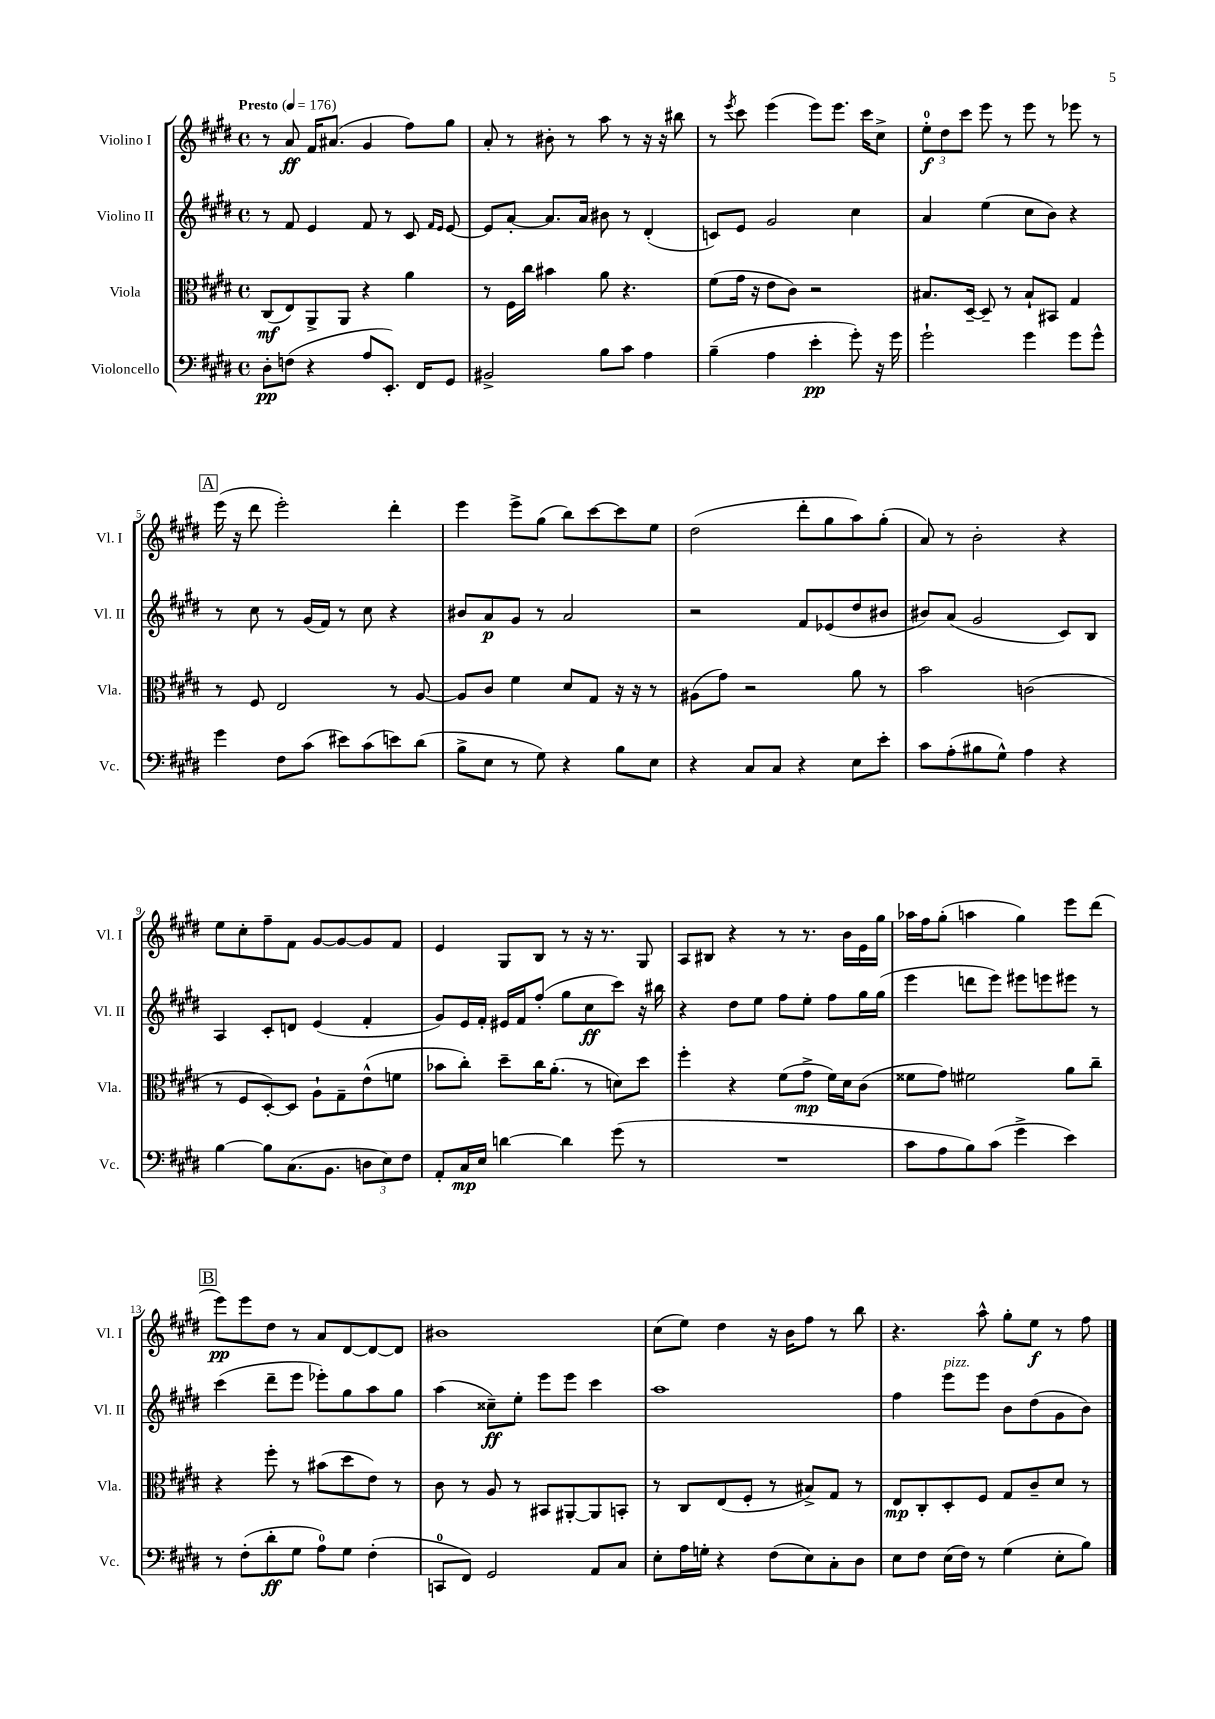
<<
\new StaffGroup <<
\new Staff = "s0" \with { instrumentName = "Violino I" shortInstrumentName = "Vl. I" } {
    \clef treble \key e \major \defaultTimeSignature \time 4/4 \tempo "Presto" 4 = 176
    r8 a'8\ff fis'16 ais'8.( gis'4 fis''8) gis''8 |
    a'8-. r8 bis'8-. r8 a''8 r8 r16 r16 bis''8 |
    r8 \acciaccatura { e'''8 } cis'''8 e'''4( e'''8) e'''8. cis'''16 cis''8-> |
    \tuplet 3/2 { e''8-0-.\f dis''8 cis'''8 } e'''8 r8 e'''8 r8 ees'''8 r8 |
    \mark \markup { \box "A" } e'''16( r16 dis'''8 e'''2-.) dis'''4-. |
    e'''4 e'''8-> gis''8( b''8) cis'''8~ cis'''8 e''8 |
    dis''2( dis'''8-. gis''8 a''8) gis''8-.( |
    a'8) r8 b'2-. r4 |
    e''8 cis''8-. fis''8-- fis'8 gis'8~ gis'8~ gis'8 fis'8 |
    e'4 gis8 b8 r8 r16 r8. gis8 |
    a8 bis8 r4 r8 r8. b'16 e'16 gis''16 |
    aes''16 fis''16 gis''8-.( a''4 gis''4) e'''8 dis'''8( |
    \mark \markup { \box "B" } e'''8\pp) e'''8 dis''8 r8 a'8 dis'8~ dis'8~ dis'8 |
    bis'1 |
    cis''8( e''8) dis''4 r16 b'16 fis''8 r8 b''8 |
    r4. a''8-^ gis''8-. e''8\f r8 fis''8 \bar "|." |
}
\new Staff = "s1" \with { instrumentName = "Violino II" shortInstrumentName = "Vl. II" } {
    \clef treble \key e \major \defaultTimeSignature \time 4/4
    r8 fis'8 e'4 fis'8 r8 cis'8 \grace { fis'16 e'16 } e'8~ |
    e'8 a'8~-. a'8. a'16 bis'8 r8 dis'4-.( |
    c'8) e'8 gis'2 cis''4 |
    a'4 e''4( cis''8 b'8) r4 |
    \mark \markup { \box "A" } r8 cis''8 r8 gis'16( fis'16) r8 cis''8 r4 |
    bis'8 a'8\p gis'8 r8 a'2 |
    r2 fis'8 ees'8( dis''8 bis'8 |
    bis'8) a'8( gis'2 cis'8) b8 |
    a4 cis'8-. d'8 e'4( fis'4-. |
    gis'8) e'16 fis'16-. eis'16 fis'16 fis''8-.( gis''8 cis''8\ff cis'''8) r16 bis''16 |
    r4 dis''8 e''8 fis''8 e''8-. fis''8 gis''16 gis''16( |
    e'''4 d'''8 e'''8) eis'''8 e'''8 eis'''8 r8 |
    \mark \markup { \box "B" } cis'''4( dis'''8-- e'''8 ees'''8-.) gis''8 a''8 gis''8 |
    a''4( cisis''8--\ff) e''8-. e'''8 e'''8 cis'''4 |
    a''1 |
    fis''4 e'''8^\markup { \italic "pizz." } e'''8 b'8 dis''8( gis'8 b'8) \bar "|." |
}
\new Staff = "s2" \with { instrumentName = "Viola" shortInstrumentName = "Vla." } {
    \clef alto \key e \major \defaultTimeSignature \time 4/4
    cis8\mf( e8) a,8-> a,8 r4 a'4 |
    r8 fis16 cis''16 bis'4 a'8 r4. |
    fis'8( gis'16 r16 e'8 cis'8) r2 |
    bis8. dis16~-- dis8-- r8 bis8-! bis,8 gis4 |
    \mark \markup { \box "A" } r8 fis8 e2 r8 a8~ |
    a8 cis'8 fis'4 dis'8 gis8 r16 r16 r8 |
    ais8( gis'8) r2 a'8 r8 |
    b'2 c'2( |
    r8 fis8 dis8~-.) dis8 a8-! gis8-- e'8-^( f'8 |
    bes'8 cis''8-.) dis''8-- cis''16 a'8.-.( r8 d'8) dis''8 |
    fis''4-. r4 fis'8( gis'8->\mp fis'16) dis'16 cis'8( |
    fisis'8 gis'8) fis'2 a'8 cis''8-- |
    \mark \markup { \box "B" } r4 fis''8-. r8 bis'8( dis''8 e'8) r8 |
    cis'8 r8 a8 r8 bis,8 ais,8~-. ais,8 b,8-. |
    r8 cis8 e8( fis8-. r8 bis8->) gis8 r8 |
    e8\mp cis8-. dis8-. fis8 gis8 cis'8-- dis'8 r8 \bar "|." |
}
\new Staff = "s3" \with { instrumentName = "Violoncello" shortInstrumentName = "Vc." } {
    \clef bass \key e \major \defaultTimeSignature \time 4/4
    dis8-.\pp f8( r4 a8 e,8.-.) fis,16 gis,8 |
    bis,2-> b8 cis'8 a4 |
    b4--( a4 e'4-.\pp gis'8-.) r16 gis'16 |
    gis'2-! gis'4 gis'8 gis'8-^ |
    \mark \markup { \box "A" } gis'4 fis8 cis'8( eis'8) cis'8( e'8) dis'8( |
    b8-> e8 r8 gis8) r4 b8 e8 |
    r4 cis8 cis8 r4 e8 e'8-. |
    cis'8 a8-.( bis8 gis8-^) a4 r4 |
    b4~ b8 cis8.( b,8. \tuplet 3/2 { d8 e8) fis8 } |
    a,8-. cis16\mp e16 d'4~ d'4 gis'8( r8 |
    R1 |
    cis'8 a8 b8) cis'8( gis'4-> e'4) |
    \mark \markup { \box "B" } r8 fis8-.( dis'8-.\ff gis8 a8-0) gis8 fis4-.( |
    c,8-0 fis,8) gis,2 a,8 cis8 |
    e8-. a16 g16-. r4 fis8( e8) cis8-. dis8 |
    e8 fis8 e16( fis16) r8 gis4( e8-. b8) \bar "|." |
}
>>
>>
